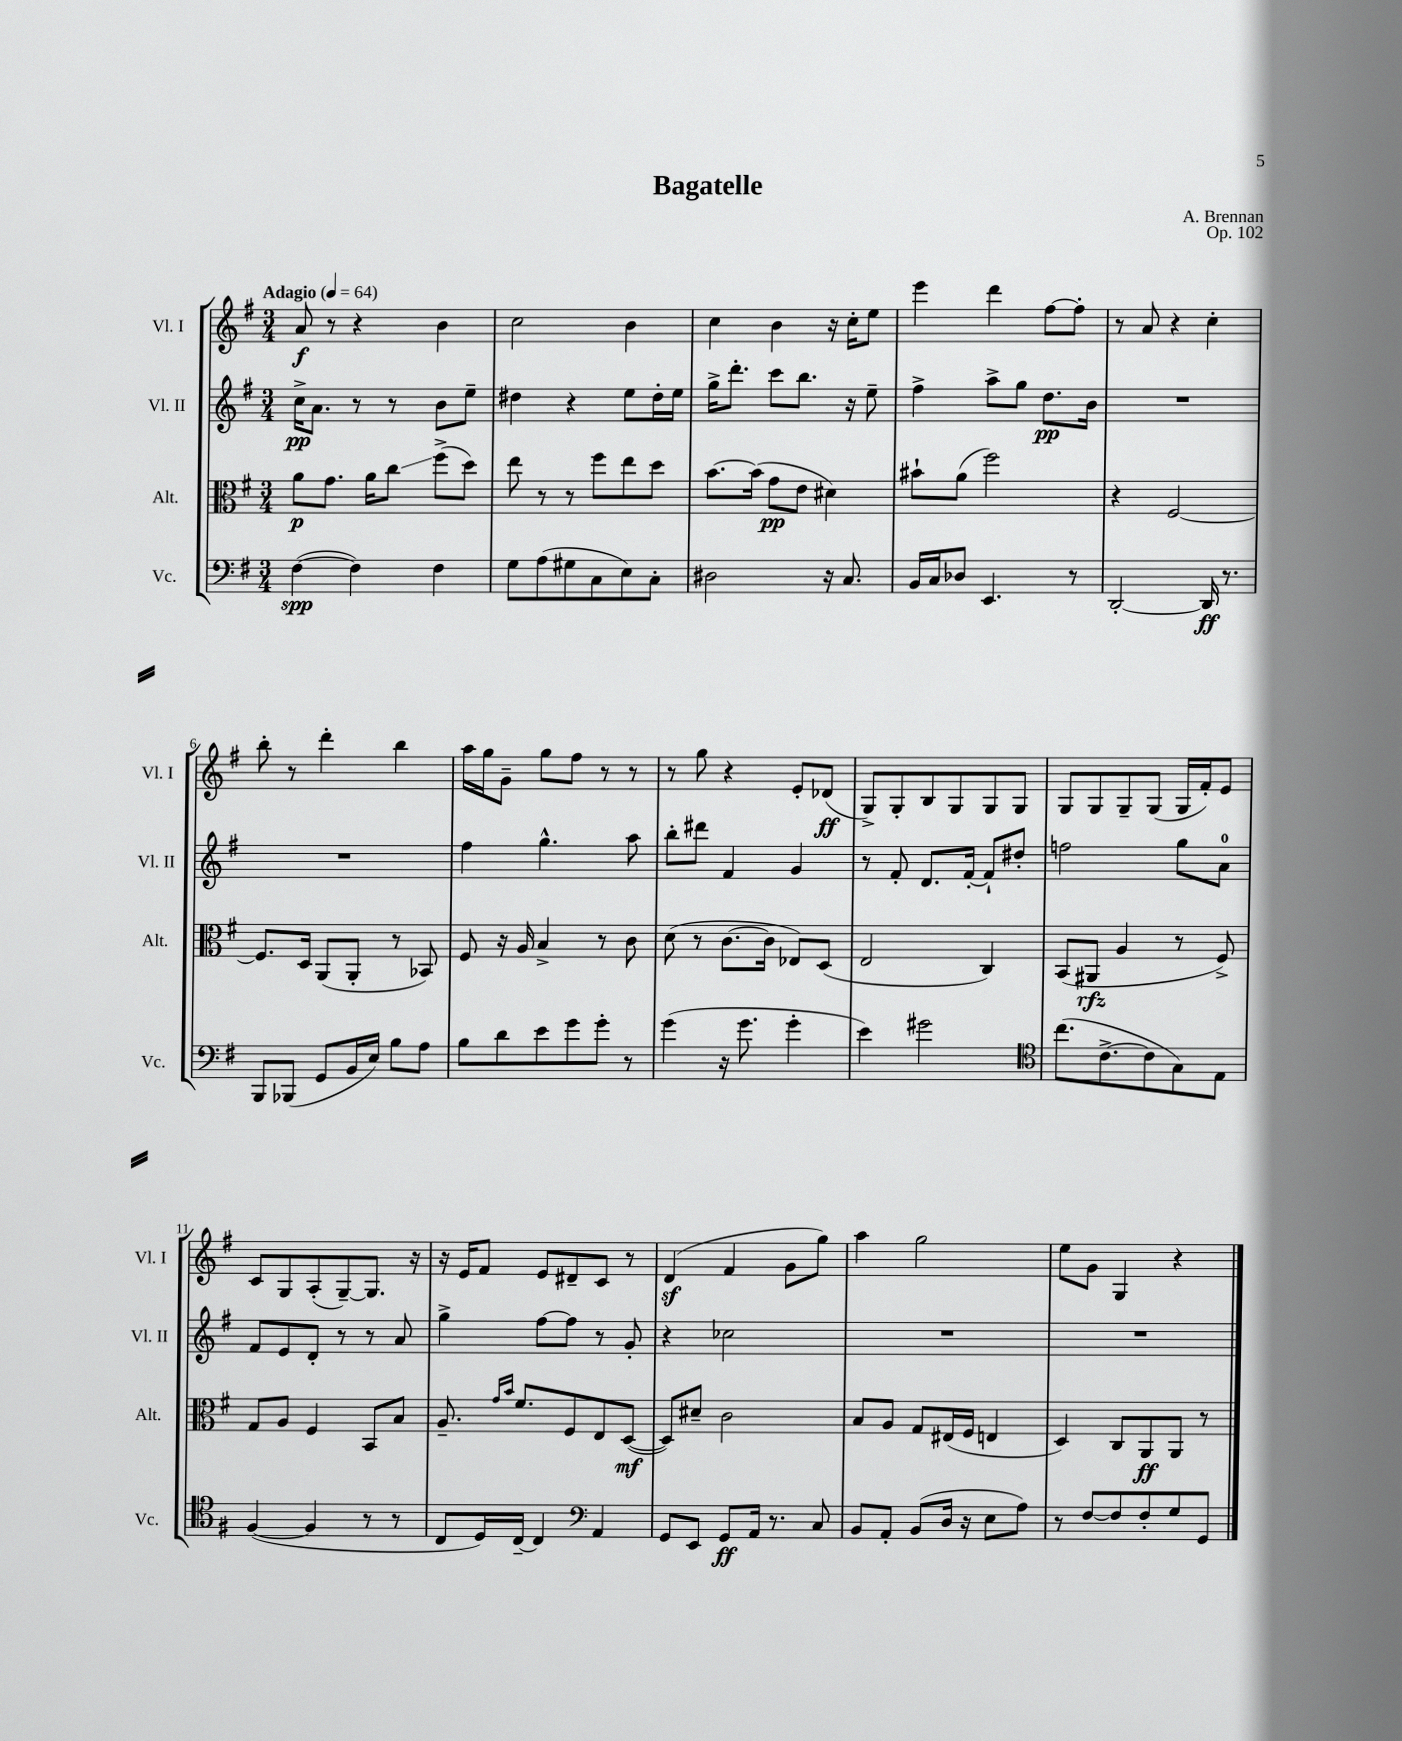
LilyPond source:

\header { title = "Bagatelle" composer = "A. Brennan" opus = "Op. 102" }
<<
\new StaffGroup <<
\new Staff = "s0" \with { instrumentName = "Vl. I" shortInstrumentName = "Vl. I" } {
    \clef treble \key g \major \numericTimeSignature \time 3/4 \tempo "Adagio" 4 = 64
    a'8\f r8 r4 b'4 |
    c''2 b'4 |
    c''4 b'4 r16 c''16-. e''8 |
    e'''4 d'''4 fis''8~ fis''8-. |
    r8 a'8 r4 c''4-. |
    b''8-. r8 d'''4-. b''4 |
    a''16 g''16 g'8-- g''8 fis''8 r8 r8 |
    r8 g''8 r4 e'8-. des'8\ff( |
    g8->) g8-. b8 g8 g8 g8 |
    g8 g8 g8-- g8( g16 fis'16-.) e'8 |
    c'8 g8 a8-.( g8~--) g8. r16 |
    r16 e'16 fis'8 e'8 dis'8-- c'8 r8 |
    d'4\sf( fis'4 g'8 g''8) |
    a''4 g''2 |
    e''8 g'8 g4 r4 \bar "|." |
}
\new Staff = "s1" \with { instrumentName = "Vl. II" shortInstrumentName = "Vl. II" } {
    \clef treble \key g \major \numericTimeSignature \time 3/4
    c''16->\pp a'8. r8 r8 b'8 e''8-- |
    dis''4 r4 e''8 dis''16-. e''16 |
    g''16-> d'''8.-. c'''8 b''8. r16 e''8-- |
    fis''4-> a''8-> g''8 d''8.\pp b'16 |
    R2. |
    R2. |
    fis''4 g''4.-^ a''8 |
    b''8-. dis'''8 fis'4 g'4 |
    r8 fis'8-. d'8. fis'16~-. fis'8-! dis''8-. |
    f''2 g''8 a'8-0 |
    fis'8 e'8 d'8-. r8 r8 a'8 |
    g''4-> fis''8~ fis''8 r8 g'8-. |
    r4 ces''2 |
    R2. |
    R2. \bar "|." |
}
\new Staff = "s2" \with { instrumentName = "Alt." shortInstrumentName = "Alt." } {
    \clef alto \key g \major \numericTimeSignature \time 3/4
    a'8\p g'8. a'16 c''8\glissando fis''8->( d''8) |
    e''8 r8 r8 fis''8 e''8 d''8 |
    b'8.~ b'16( g'8\pp e'8 dis'4) |
    bis'8-! a'8( fis''2) |
    r4 fis2~ |
    fis8. d16 a,8( a,8-. r8 bes,8) |
    fis8 r16 a16 b4-> r8 c'8 |
    d'8( r8 c'8.~ c'16 ees8) d8( |
    e2 c4) |
    b,8( ais,8\rfz a4 r8 fis8->) |
    g8 a8 fis4 b,8 b8 |
    a8.-- \grace { g'16 b'16 } fis'8. fis8 e8 d8~\mf( |
    d8) dis'8-- c'2 |
    b8 a8 g8 eis16( fis16 e4 |
    d4) c8 a,8\ff a,8 r8 \bar "|." |
}
\new Staff = "s3" \with { instrumentName = "Vc." shortInstrumentName = "Vc." } {
    \clef bass \key g \major \numericTimeSignature \time 3/4
    fis4~\spp( fis4) fis4 |
    g8 a8( gis8 c8 e8) c8-. |
    dis2 r16 c8. |
    b,16 c16 des8 e,4. r8 |
    d,2~-. d,16\ff r8. |
    b,,8 bes,,8( g,8 b,16 e16) b8 a8 |
    b8 d'8 e'8 g'8 g'8-. r8 |
    g'4( r16 g'8. g'4-. |
    e'4) gis'2 |
    \clef tenor c''8.( c'8.~-> c'8 g8) e8 |
    fis4~( fis4 r8 r8 |
    c8 d16) c16~-- c4 \clef bass a,4 |
    g,8 e,8 g,8\ff a,16 r8. c8 |
    b,8 a,8-. b,8( d16 r16 e8 a8) |
    r8 fis8~ fis8 fis8-. g8 g,8 \bar "|." |
}
>>
>>
